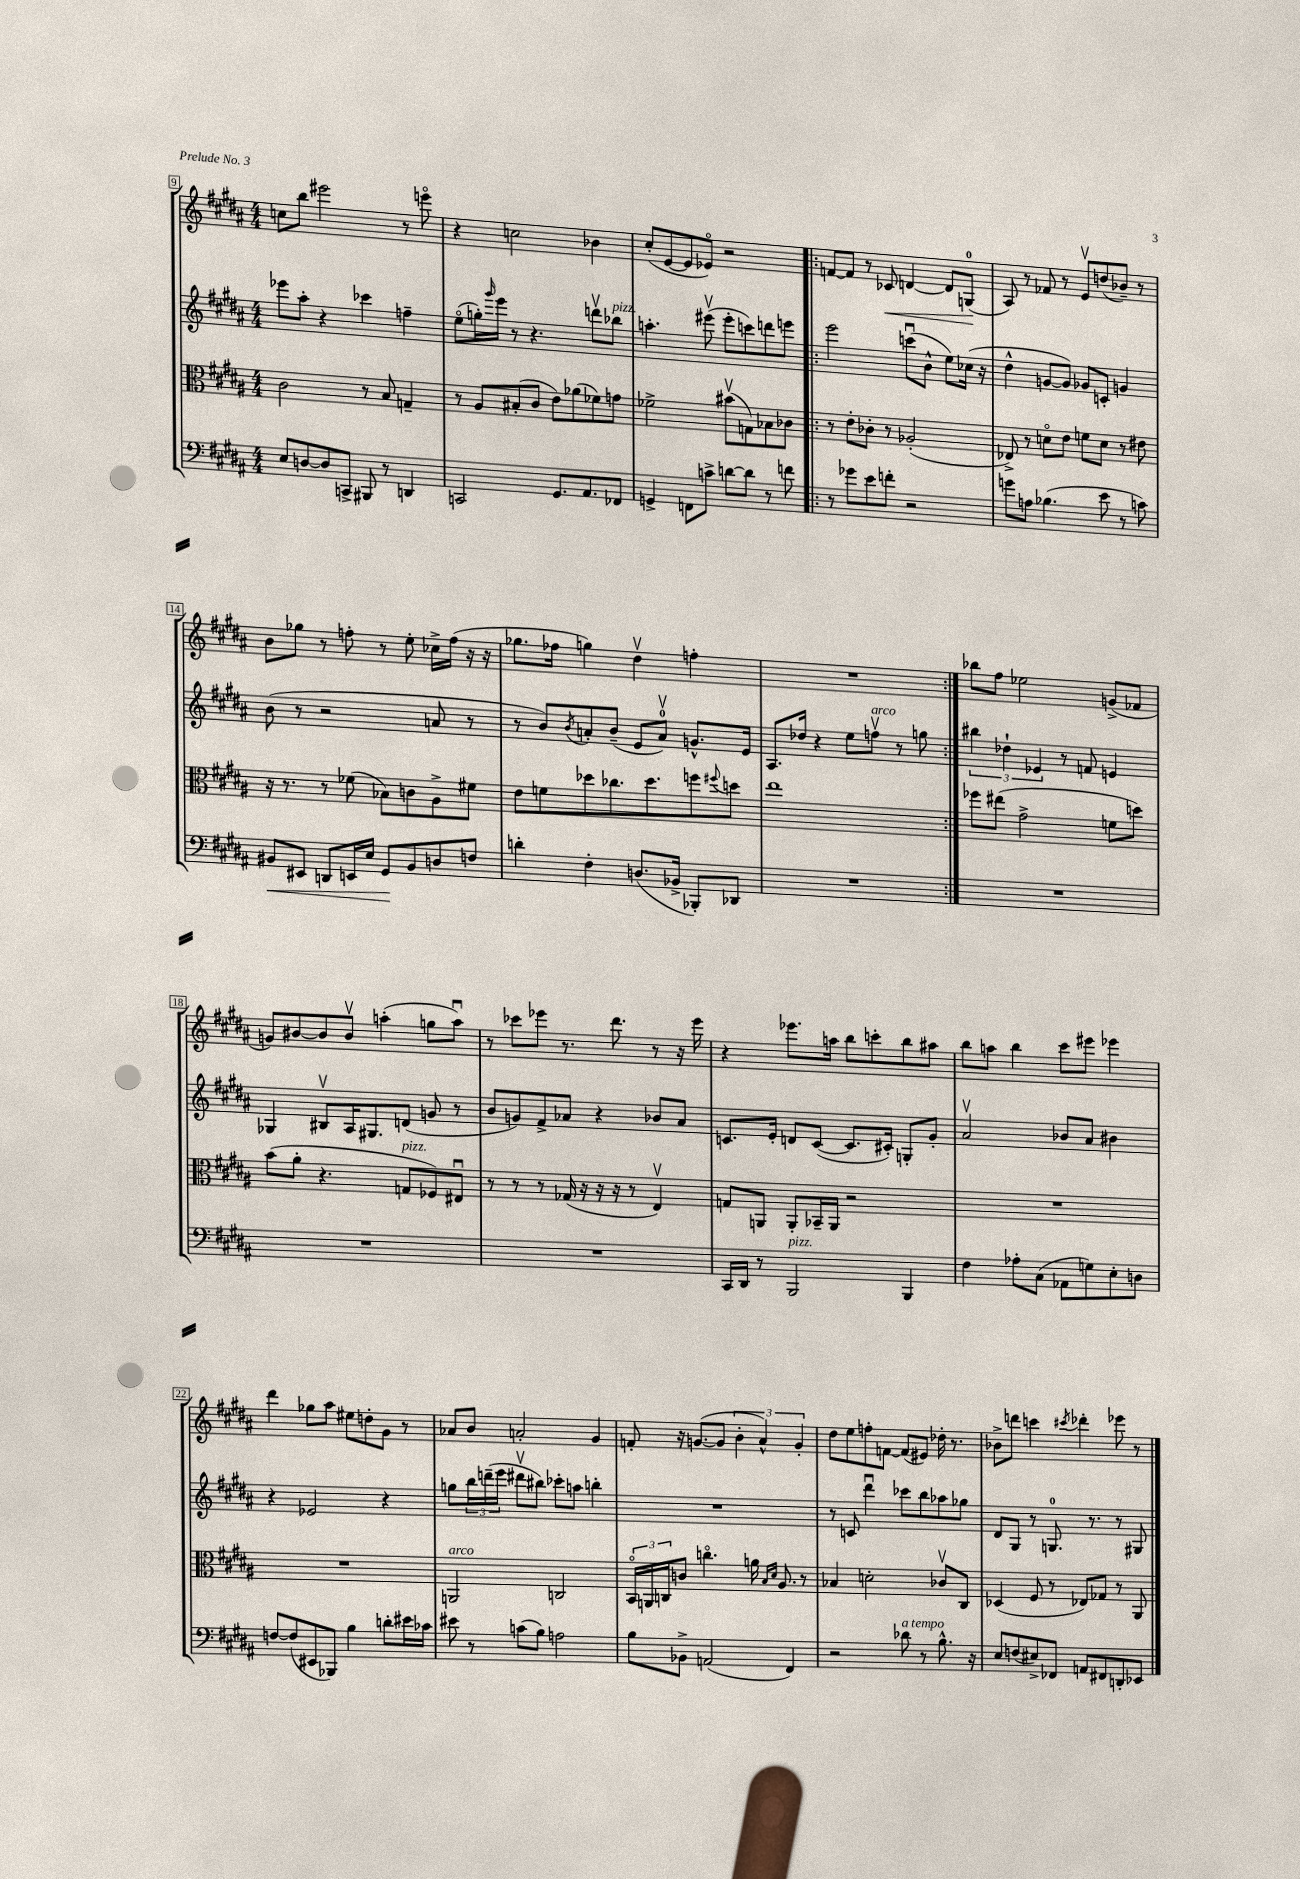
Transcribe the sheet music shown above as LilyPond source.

<<
\new StaffGroup <<
\new Staff = "s0" {
    \clef treble \key b \major \numericTimeSignature \time 4/4
    c''8 b''8 eis'''2 r8 e'''8\flageolet |
    r4 c''2 bes'4 |
    cis''8-.( e'8~ e'8 ees'8\flageolet) r2 |
    \repeat volta 2 { f'8~ f'8 r8 ces'8\< d'4~ d'8 g8-0\!( |
    ais8) r8 fes'8 r8 e'8\upbow d''8( bes'8--) r8 |
    b'8 ges''8 r8 f''8-. r8 e''8-. ces''16-> f''16( r16 r16 |
    ges''8. fes''16 g''4) dis''4\upbow f''4-. |
    R1 | }
    bes''8 fis''8 ees''2 g'8->( fes'8 |
    g'8) bis'8~ bis'8 bis'8\upbow a''4-.( g''8 a''8\downbow) |
    r8 ces'''8 ees'''8 r8. dis'''8. r8 r16 ees'''16 |
    r4 ees'''8. a''16 b''8 c'''8-. b''8 ais''8 |
    b''8 a''8 b''4 cis'''8 eis'''8 ees'''4 |
    dis'''4 ges''8 ais''8 eis''8 d''8-. gis'8 r8 |
    aes'8 b'8 a'2-. gis'4 |
    f'8-. r16 g'8.~( g'8 \tuplet 3/2 { b'4-. ais'4-^) g'4-. } |
    dis''8 e''8 f''8-. f'8~ f'8( eis'8) des''16-. r8. |
    bes'8-> d'''8 c'''4 \acciaccatura { cis'''8 } des'''4-. ees'''8 r8 \bar "|." |
}
\new Staff = "s1" {
    \clef treble \key b \major \numericTimeSignature \time 4/4
    ees'''8 ais''8-. r4 ces'''4 f''4-- |
    e''8\flageolet( g''16-.) \grace { gis'''16 } e'''16 r8 r4. d'''8\upbow bes''8^\markup { \italic "pizz." } |
    a''4.-. eis'''8\upbow( eis'''8-. c'''8) d'''8 e'''8 |
    \repeat volta 2 { e'''2 c'''8\downbow( b'8-^ e''8) ces''16( r16 |
    dis''4-^ g'8~ g'8) ges'8 c'8-. g'4 |
    b'8( r8 r2 a'8 r8 |
    r8 b'8) \acciaccatura { b'8 } a'8-. b'8--( e'8 a'8-0\upbow) g'8.-^ e'16 |
    ais8. des''16 r4 e''8 f''8\upbow^\markup { \italic "arco" } r8 g''8 | }
    \tuplet 3/2 { bis''4 des''4-! ees'4 } r8 f'8 e'4 |
    ges4 bis8\upbow ais16 gis8. d'8( g'8 r8 |
    b'8 g'8) fis'8-> aes'8 r4 bes'8 aes'8 |
    c'8. e'16-. d'8 c'8~( c'8. cis'16-.) g8-. gis'8-. |
    ais'2\upbow bes'8 ais'8 bis'4 |
    r4 ees'2 r4 |
    g''8 \tuplet 3/2 { b''16 d'''16--( e'''16 } dis'''8\upbow bis''8) ces'''8-. a''8 b''4-. |
    R1 |
    r8 c'8 dis'''4\downbow ces'''8 b''8 aes''8 ges''8 |
    dis'8 gis8 r8 g8.-0 r8. r8 gis8 \bar "|." |
}
\new Staff = "s2" {
    \clef alto \key b \major \numericTimeSignature \time 4/4
    cis'2 r8 b8 g4-- |
    r8 ais8 bis8-.( cis'8 e'8) aes'8( fes'8) g'8 |
    fes'2-> bis'8\upbow( g8) bes8 ces'8 |
    \repeat volta 2 { r8 e'8-. ces'8-. r8 aes2-.( |
    ees8->) r8 d'8\flageolet e'8 f'8 d'8 r8 eis'8 |
    r16 r8. r8 fes'8( bes8) c'8 ais8-> fis'8 |
    e'8 f'8 des''8 ces''8. des''8. f''8 \appoggiatura { fis''8 } d''8 |
    e''1 | }
    fes''8 eis''8( gis'2-> f'8 d''8) |
    b'8( ais'8-. r4. g8^\markup { \italic "pizz." } fes8) eis8\downbow |
    r8 r8 r8 ges16( r16 r16 r16 r8 e4\upbow) |
    g8 a,8 a,8-. bes,16-- a,16 r2 |
    R1 |
    R1 |
    a,2^\markup { \italic "arco" } c2 |
    \tuplet 3/2 { b,16\flageolet a,16 c16 } c'8 c''4.\flageolet a'16 \grace { b16 dis'16 } ais8. r8 |
    bes4 d'2-. ces'8\upbow cis8 |
    des4( fis8 r8 ees8) ges8 r8 ais,8 \bar "|." |
}
\new Staff = "s3" {
    \clef bass \key b \major \numericTimeSignature \time 4/4
    e8 d8~ d8 c,8-> bis,,8 r8 d,4 |
    c,2 gis,8. ais,8. fes,8 |
    g,4-> f,8 c'8-> d'8~ d'8 r8 f'8 |
    \repeat volta 2 { r8 ges'8 e'8 f'8-. r2 |
    g'8 a8 bes4.( e'8 r8 c'8) |
    bis,8\< eis,8 d,8 e,16 e16 gis,8\! bis,8 d8 f8 |
    d'4-. fis4-. d8.( bes,16-> bes,,8-.) des,8 |
    R1 | }
    R1 |
    R1 |
    R1 |
    cis,16 dis,16 r8 b,,2^\markup { \italic "pizz." } b,,4 |
    fis4 aes8-. cis8( aes,8 g8) e8-. d8 |
    f8~ f8( eis,8 bes,,8) b4 d'8-. eis'16 ces'16 |
    eis'8 r8 c'8( b8) a2 |
    b8 bes,8-> a,2( fis,4) |
    r2 des'8^\markup { \italic "a tempo" } r8 b8.-^ r16 |
    e8 f8( eis8->) fes,8 a,8 fis,8 d,8-. ees,8 \bar "|." |
}
>>
>>
\layout { \context { \Score currentBarNumber = #9 \override BarNumber.stencil = #(make-stencil-boxer 0.1 0.3 ly:text-interface::print) } }
